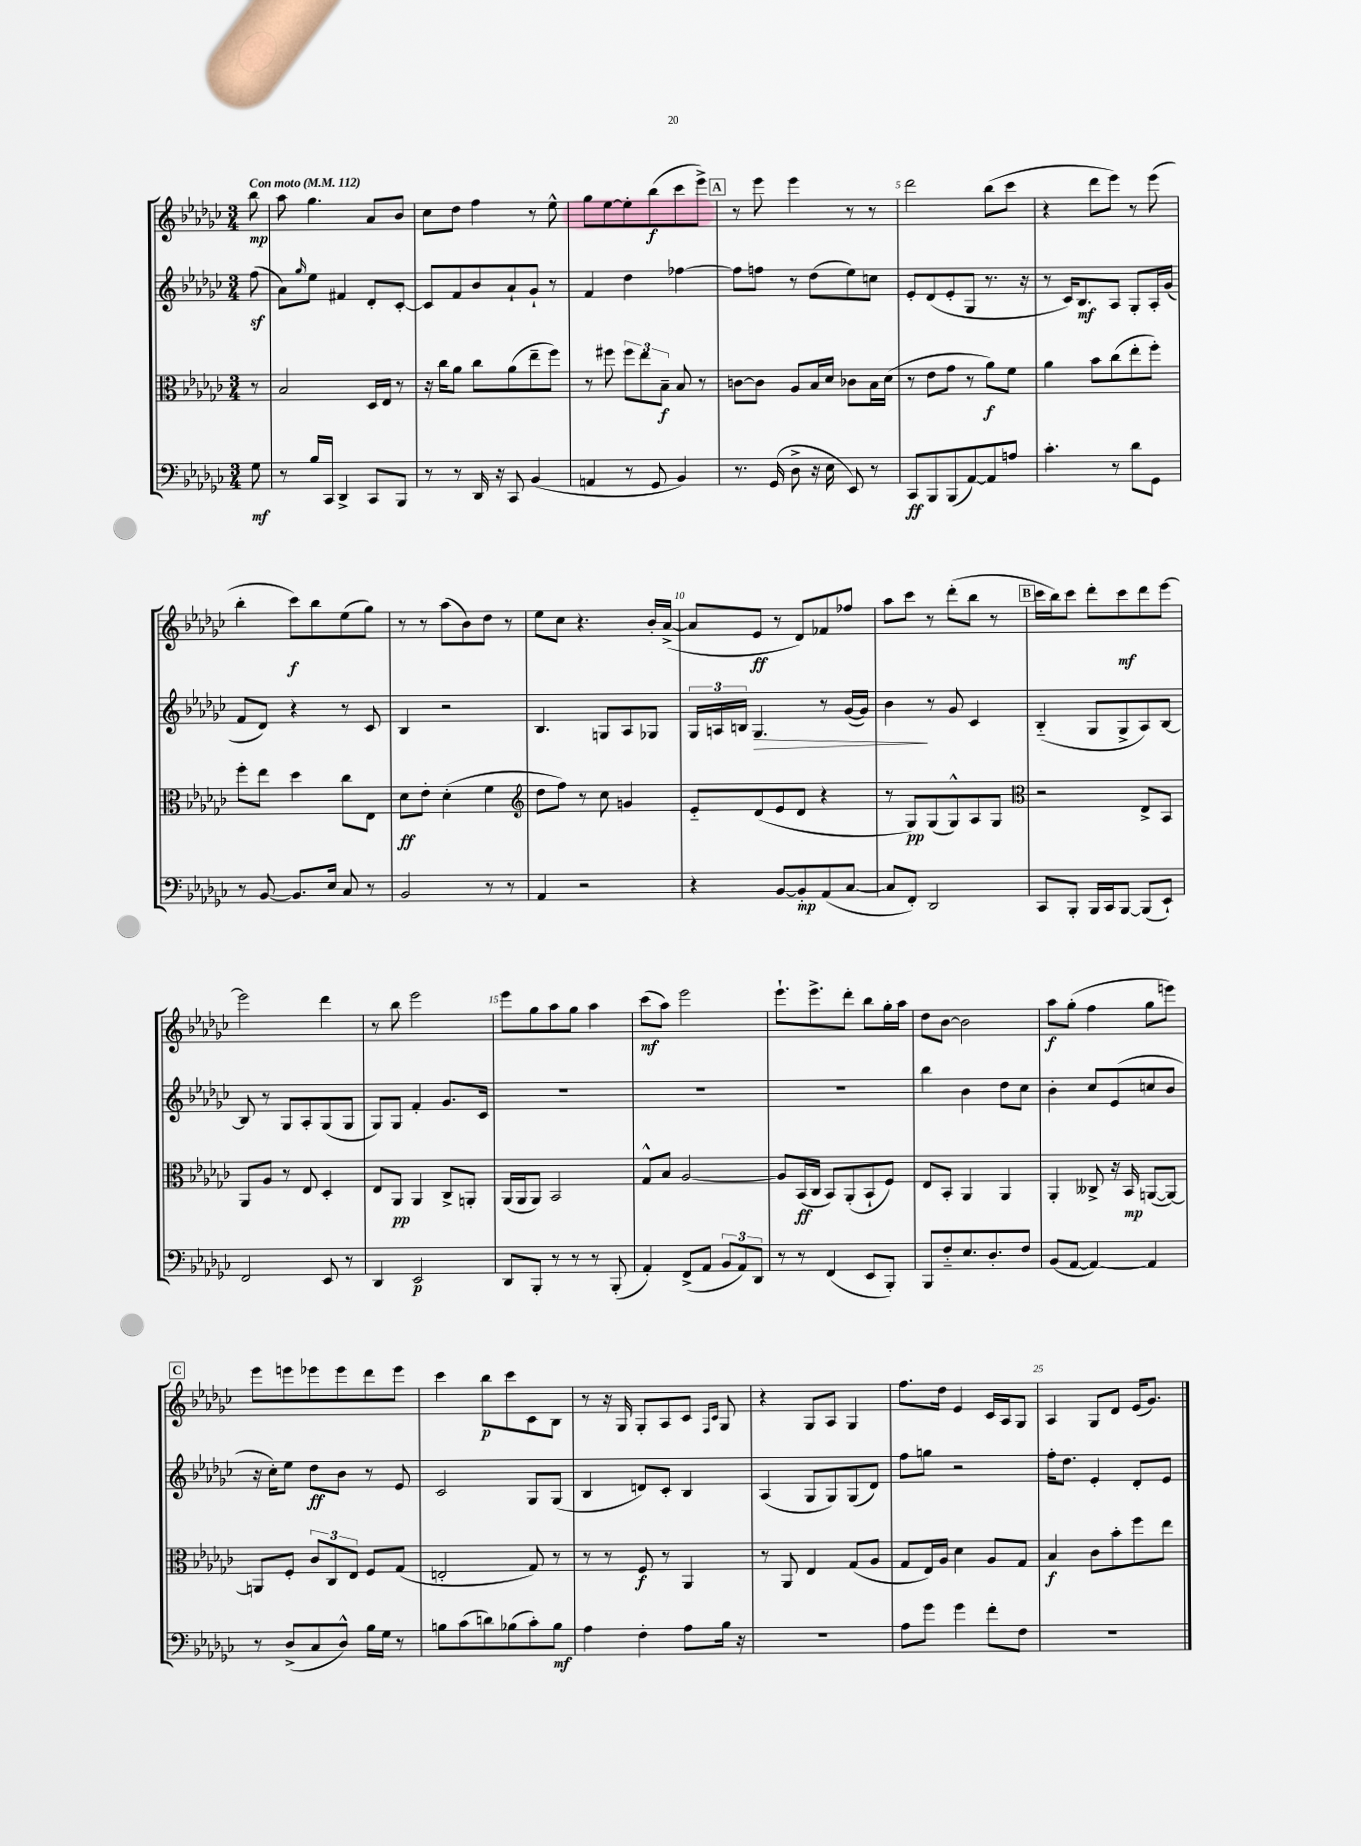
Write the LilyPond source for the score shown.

<<
\new StaffGroup <<
\new Staff = "s0" {
    \clef treble \key ges \major \numericTimeSignature \time 3/4 \partial 8 \tempo "Con moto" 4 = 112
    bes''8\mp |
    aes''8 ges''4. aes'8 bes'8 |
    ces''8 des''8 f''4 r8 ees''8-^ |
    ges''8 ees''8~ ees''8-. bes''8\f( ces'''8 ees'''8->) |
    \mark \markup { \box "A" } r8 ees'''8 ees'''4 r8 r8 |
    des'''2 bes''8( ces'''8 |
    r4 des'''8 ees'''8) r8 ees'''8( |
    bes''4-. ces'''8\f) bes''8 ees''8( ges''8) |
    r8 r8 aes''8( bes'8) des''8 r8 |
    ees''8 ces''8 r4. bes'16-. aes'16~->( |
    aes'8 ees'8\ff r8 des'8) fes'8 fes''8 |
    aes''8 ces'''8 r8 des'''8-.( bes''8 r8 |
    \mark \markup { \box "B" } ces'''16 bes''16) ces'''8 des'''8-. ces'''8\mf des'''8 ees'''8~ |
    ees'''2 des'''4 |
    r8 bes''8 ees'''2 |
    ees'''8 ges''8 aes''8 ges''8 aes''4 |
    ces'''8\mf( aes''8) ees'''2 |
    ees'''8.-! ees'''8.-> des'''8-. bes''8 ges''16-. aes''16 |
    des''8 bes'8~ bes'2 |
    aes''8\f ges''8-.( f''4 ges''8 e'''8) |
    \mark \markup { \box "C" } ees'''8 e'''8 ees'''8 ees'''8 des'''8 ees'''8 |
    ces'''4 bes''8\p ces'''8 ces'8 bes8 |
    r8 r16 ges16 ges8-. aes8 ces'8 \grace { f16 ces'16 } ges8 |
    r4 ges8 aes8 ges4 |
    f''8. des''16 ees'4 ces'16 aes16 ges8 |
    aes4 ges8 des'8 ees'16( ges'8.) \bar "|." |
}
\new Staff = "s1" {
    \clef treble \key ges \major \numericTimeSignature \time 3/4 \partial 8
    f''8\sf( |
    aes'8) \grace { ges''16 } ees''8 fis'4 des'8-. ces'8~-. |
    ces'8 f'8 bes'8 aes'8-! ges'8-! r8 |
    f'4 des''4 fes''4~ |
    \mark \markup { \box "A" } fes''8 f''8 r8 des''8( ees''8) c''8 |
    ees'8-. des'8( ees'8-. ges8 r8. r16 |
    r8 ces'16) bes8.\mf aes8 ges8-. aes16-. ges'16( |
    f'8 des'8) r4 r8 ces'8 |
    bes4 r2 |
    bes4. g8 aes8 ges8 |
    \tuplet 3/2 { ges16 a16 b16 } ges4.\> r8 ges'16~( ges'16) |
    bes'4\! r8 ges'8 ces'4 |
    \mark \markup { \box "B" } bes4-_( ges8 ges8-> aes8) bes8~ |
    bes8 r8 ges8 aes8-. ges8( ges8 |
    ges8) ges8 f'4-. ges'8. ces'16 |
    R2. |
    R2. |
    R2. |
    bes''4 bes'4 des''8 ces''8 |
    bes'4-. ces''8 ees'8( c''8 bes'8 |
    \mark \markup { \box "C" } r16 ces''16-.) ees''8 des''8\ff bes'8 r8 ees'8 |
    ces'2 ges8 ges8( |
    bes4 d'8) ces'8-. bes4 |
    aes4( ges8 ges8) ges8( des'8) |
    f''8 g''8 r2 |
    f''16-. des''8. ees'4-. des'8-. ees'8 \bar "|." |
}
\new Staff = "s2" {
    \clef alto \key ges \major \numericTimeSignature \time 3/4 \partial 8
    r8 |
    bes2 des16 ees16 r8 |
    r16 ces''16 aes'8 ces''8 aes'8( ees''8-- f''8) |
    r8 fis''8 \tuplet 3/2 { fis''8 ees''8 bes8--\f } bes8 r8 |
    \mark \markup { \box "A" } c'8~ c'8 aes8 bes16 des'16 ces'8 bes16 des'16( |
    r8 ees'8 ges'8 r8 aes'8\f) f'8 |
    aes'4 bes'8 ces''8( ees''8-. f''8-.) |
    f''8-. ees''8 des''4 ces''8 ees8 |
    des'8\ff ees'8-. des'4-.( f'4 |
    \clef treble des''8 f''8) r8 ces''8 g'4 |
    ees'8-_ des'8( ees'8 des'8 r4 |
    r8 ges8\pp) ges8( ges8-^) aes8 ges8 |
    \mark \markup { \box "B" } \clef alto r2 ees8-> bes,8 |
    aes,8 aes8 r8 ees8 des4-. |
    ees8 aes,8\pp aes,4 ces8-> a,8-. |
    aes,16( aes,16 aes,8) bes,2 |
    ges8-^ bes8 aes2~ |
    aes8 bes,16\ff( ces16 bes,8) aes,8-.( bes,8-! f8) |
    ees8 bes,8-. aes,4 aes,4 |
    aes,4-. ceses8-> r16 bes,16\mp a,8~( a,8~) |
    \mark \markup { \box "C" } a,8 f8-. \tuplet 3/2 { ces'8 ces8 ees8 } f8 ges8( |
    e2-. ges8) r8 |
    r8 r8 f8\f r8 aes,4 |
    r8 aes,8 ees4 ges8( aes8 |
    ges8 ees16) aes16 des'4 aes8 ges8 |
    bes4\f ces'8 bes'8-. f''8 ees''8 \bar "|." |
}
\new Staff = "s3" {
    \clef bass \key ges \major \numericTimeSignature \time 3/4 \partial 8
    ges8\mf |
    r8 bes16 ces,16 des,4-> ces,8 bes,,8 |
    r8 r8 des,16 r16 ces,8 bes,4( |
    a,4 r8 ges,8 bes,4) |
    \mark \markup { \box "A" } r8. ges,16( des8-> r16 ees16 ees,8) r8 |
    ces,8\ff bes,,8 bes,,8( aes,8~) aes,8 a8 |
    ces'4.-. r8 des'8 ges,8 |
    r8 bes,8~ bes,8. ees16 ces8 r8 |
    bes,2 r8 r8 |
    aes,4 r2 |
    r4 bes,8~ bes,8-.\mp aes,8( ces8~ |
    ces8 f,8-.) des,2 |
    \mark \markup { \box "B" } ces,8 bes,,8-. bes,,16 ces,16 bes,,8~ bes,,8( ees,8-!) |
    f,2 ees,8 r8 |
    des,4 ees,2\p |
    des,8 bes,,8-. r8 r8 r8 bes,,8-.( |
    aes,4-.) f,8->( aes,8 \tuplet 3/2 { bes,8 aes,8) des,8 } |
    r8 r8 f,4( ees,8 bes,,8-.) |
    bes,,8 f8-_ ees8. des8.-. f8 |
    bes,8( aes,8~ aes,4~) aes,4 |
    \mark \markup { \box "C" } r8 des8->( ces8 des8-^) bes16 ges16 r8 |
    b8 ces'8( d'8) bes8( ces'8-.) bes8\mf |
    aes4 f4-. aes8 bes16 r16 |
    R2. |
    aes8 ges'8 ges'4 f'8-. f8 |
    R2. \bar "|." |
}
>>
>>
\layout { \context { \Score \override BarNumber.break-visibility = ##(#f #t #t) barNumberVisibility = #(every-nth-bar-number-visible 5) } }
